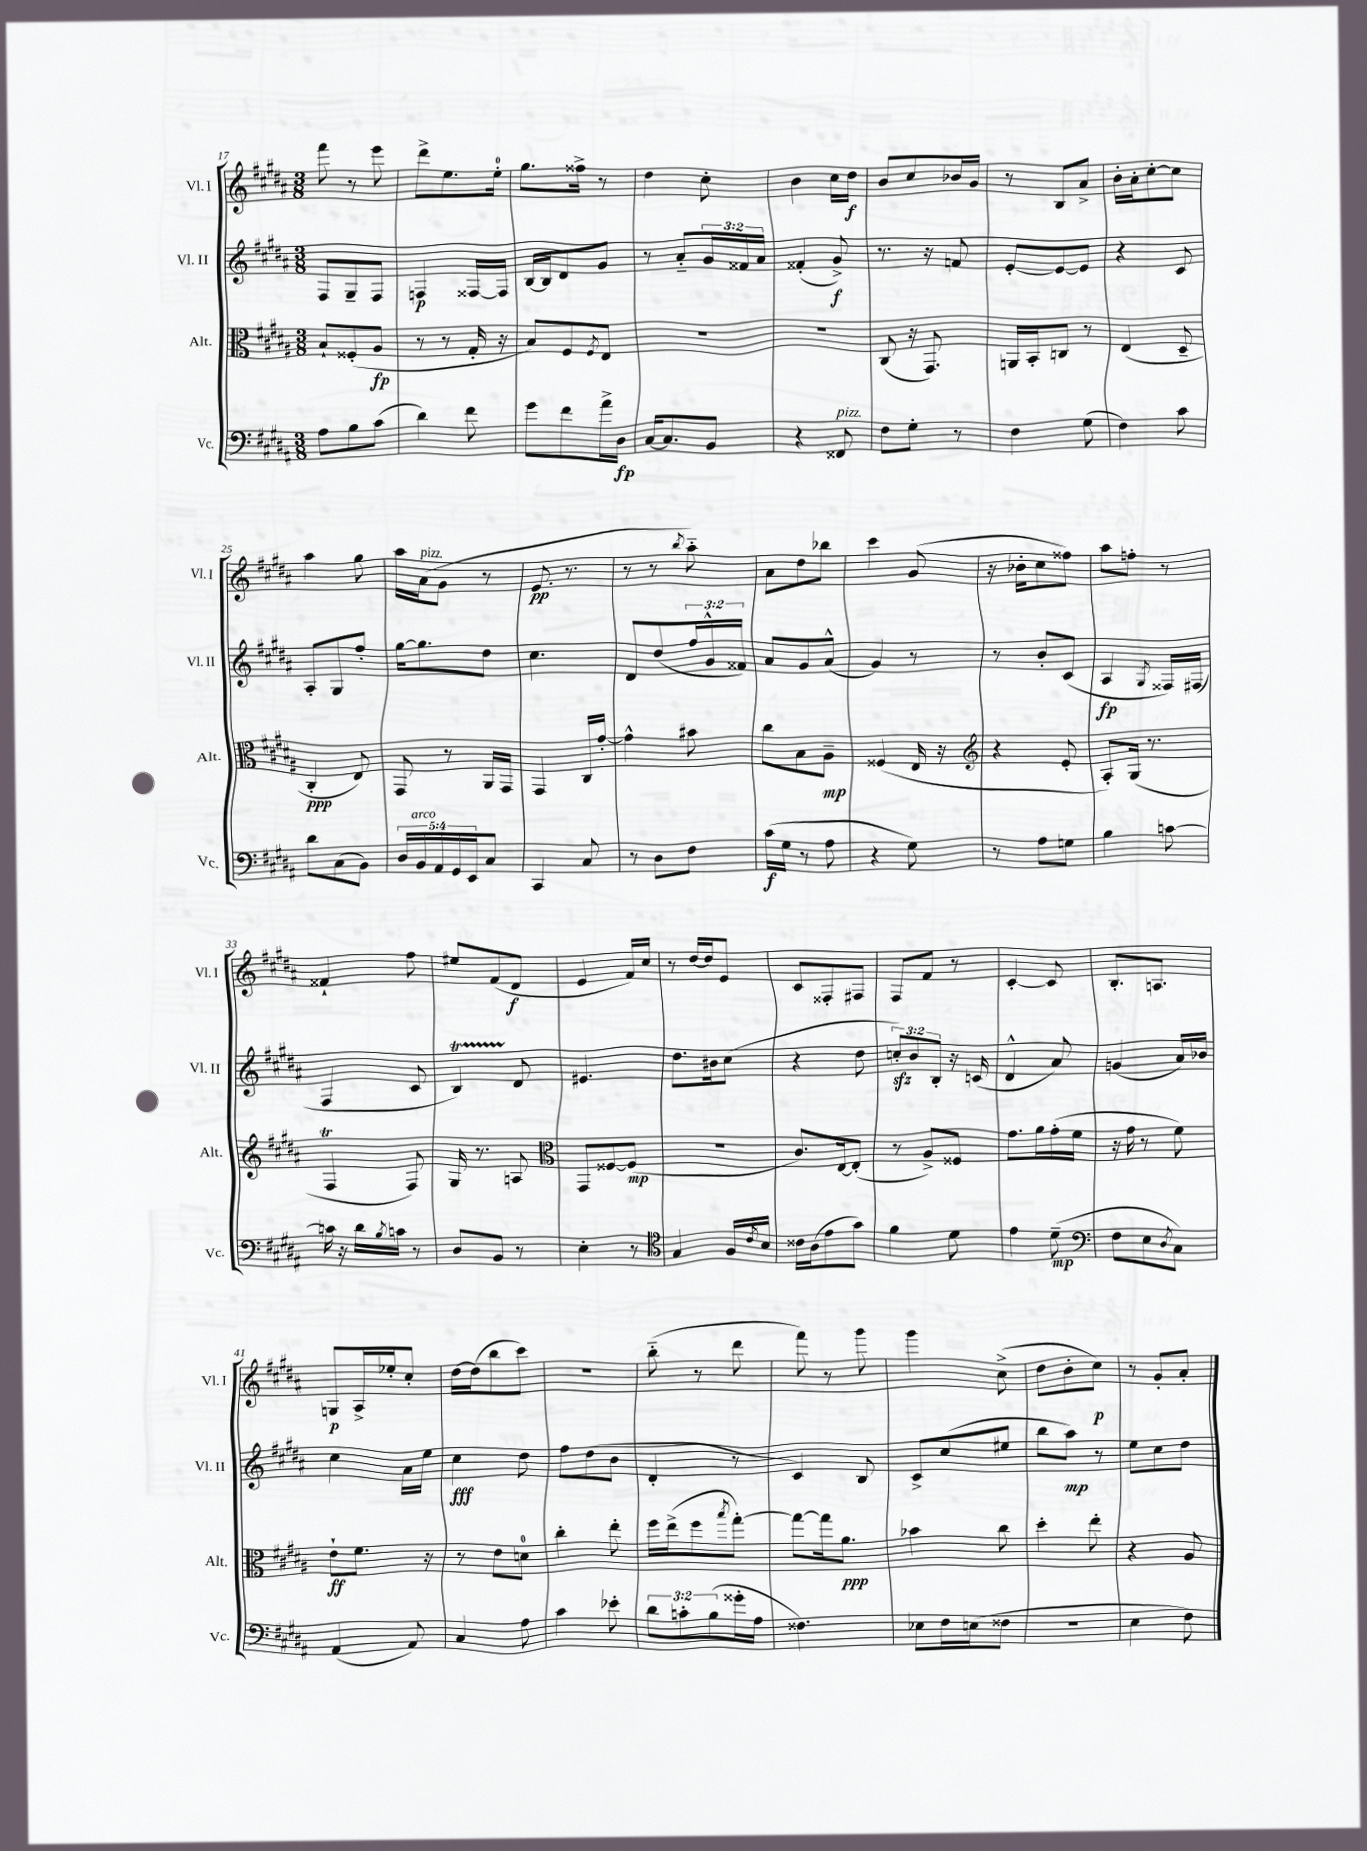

**kern	**kern	**kern	**kern
*staff4	*staff3	*staff2	*staff1
*clefF4	*clefC3	*clefG2	*clefG2
*k[f#c#g#d#a#]	*k[f#c#g#d#a#]	*k[f#c#g#d#a#]	*k[f#c#g#d#a#]
*M3/8	*M3/8	*M3/8	*M3/8
8A#	8B`	8F#	8fff#
8B	(8F##'	8G#~	8r
(8c#	8A#	8F#	8eee
=	=	=	=
4d#)	8r	4F	8ddd#^
.	8r	.	8.ee
8f#	16G#'	[16F##	.
.	16r	16F##]	16ee'
=	=	=	=
8g#	8B)	[16B	8.gg#
.	.	16B]	.
8f#	8F#	8d#	.
.	.	.	16ff##^
.	8qF#	.	.
16a#^	8E	8g#	8r
16D#	.	.	.
=	=	=	=
[16C#	4.r	8r	4dd#
8.C#]	.	.	.
.	.	8a#'~	.
8BB	.	24g#	8cc#'
.	.	24f##	.
.	.	24a#	.
=	=	=	=
4r	4.r	(4f##'	4b
8FF##	.	8g#^)	16cc#
.	.	.	16dd#
=	=	=	=
8F#	(8C#	8.r	8b
8G#'	16r	.	8cc#
.	8.GG#)	16r	.
8r	.	8f	16b-
.	.	.	16g#
=	=	=	=
4F#	16AA	[8e'	8r
.	16BB'	.	.
.	8C	8e_	8B
(8G#	8r	8e]	8a#^
=	=	=	=
4F#)	(4E	4r	16b'
.	.	.	16a#'
.	.	.	[8cc#'
8c#	8D#~	8c#	8cc#]
=	=	=	=
8d#	4C#'	8A#'	4aa#
(8C#	.	8G#	.
8BB)	8E)	8ff#'	8gg#
=	=	=	=
20D#	8GG#	[16gg#	16aa#
20BB	.	.	.
.	.	8.gg#]	(16a#
20AA#	.	.	.
.	8r	.	8g#
20GG#	.	.	.
20EE	.	.	.
8C#	16AA#	8dd#	8r
.	16GG#	.	.
=	=	=	=
4CC#	4GG#	4.cc#	8.e
.	.	.	8.r
8C#	16C#	.	.
.	[16g#'	.	.
=	=	=	=
8r	4g#^^]	8d#	8r
8D#	.	(8dd#	8r
.	.	.	8qbb
8F#	8b#	24ff#	8aa#'~)
.	.	24g#^^	.
.	.	24f##)	.
=	=	=	=
(16c#	8cc#	8a#	8a#
16G#	.	.	.
8r	8B	8g#	8dd#
8A#	8A#~	(8a#^^	8bb-
=	=	=	=
4r	(4F##	4g#)	4ccc#
8G#)	16E	8r	(8g#
.	16r	.	.
=	=	=	=
*	*clefG2	*	*
8r	4r	8r	16r
.	.	.	16b-'
8A#	.	8b'	8cc#
8G	8e'	(8c#	8ff##)
=	=	=	=
4B	8A#')	4A#	8aa#
.	(16G#	.	8ff'
.	8.r	.	.
.	.	8qG#	.
[8c	.	16F##)	8r
.	.	(16F#	.
=	=	=	=
16c]	4F#	4F#	4f##`
16r	.	.	.
16d#	.	.	.
8qB	.	.	.
16c	.	.	.
8r	8F#)	8c#	8ff#
=	=	=	=
8D#	16G#	4B)	8ee#
.	8.r	.	.
8BB	.	.	(8f#
8r	8A	8d#	8d#
=	=	=	=
*	*clefC3	*	*
4E'	8GG#	4.e#	4e
.	[8F##	.	.
8r	(8F##]	.	16f#)
.	.	.	16cc#
=	=	=	=
*clefC4	*	*	*
4G#	4.r	8.dd#	8r
.	.	.	[16dd#
.	.	16b#	16dd#]
16F#	.	(8cc#	8e
8qc#	.	.	.
16B	.	.	.
=	=	=	=
16c##	8.c#)	4r	8c#
(16A#	.	.	.
8e	.	.	8F##'
.	[16E	.	.
8g#)	(8E']	8dd#	8F#
=	=	=	=
4f#	8r	12cc')	8F#
.	.	12b	.
.	8A#^)	.	8f#
.	.	12B'	.
8d#	8F##	16r	8r
.	.	(16c	.
=	=	=	=
4e	8.g#	4d#^^	[4c#'
.	16a#	.	.
(8d#~	(16g#'	8a#)	8c#]
.	16f#	.	.
=	=	=	=
*clefF4	*	*	*
8F#	16r	(4g	8.B'
.	16g#	.	.
8E	8r	.	.
.	.	.	8.A
8qD#	.	.	.
8C#)	8f#)	16a#)	.
.	.	16b-	.
=	=	=	=
(4AA#	8e`	4cc#	8G
.	8.f#	.	16A#^
.	.	.	16ee-'
8AA#)	.	16a#	8cc#'
.	16r	16ee	.
=	=	=	=
4C#	8r	4cc#	[16dd#
.	.	.	(16dd#]
.	8e	.	8bb
8A#	8d	8dd#	8ccc#)
=	=	=	=
4c#	4cc#'	8ff#	4.r
.	.	(8dd#	.
8e-'	8ee'	8b	.
=	=	=	=
12d#	16ff#	4d#'	(8bb'~
.	(16ee^	.	.
12c'	.	.	.
.	8ff#	.	8r
(12B	.	.	.
.	8qbb	.	.
16g##'	[8gg#')	8r	8ddd#
16A#	.	.	.
=	=	=	=
4.F##)	8gg#_	4c#)	8fff#)
.	16gg#]	.	8r
.	8.a#	.	.
.	.	8B	8ggg#
=	=	=	=
8E-	4b-	8c#^	4ggg#
16F#	.	(8cc#	.
(16E	.	.	.
8F##	8cc#	8ee#	(8cc#^
=	=	=	=
4.r	4dd#'	8bb	8dd#
.	.	8aa#)	8b'
.	8ee'	8r	8cc#)
=	=	=	=
4E	4r	8ee	8r
.	.	8cc#	8g#'
8F#)	8A#	8dd#	8a#'
==	==	==	==
*-	*-	*-	*-
